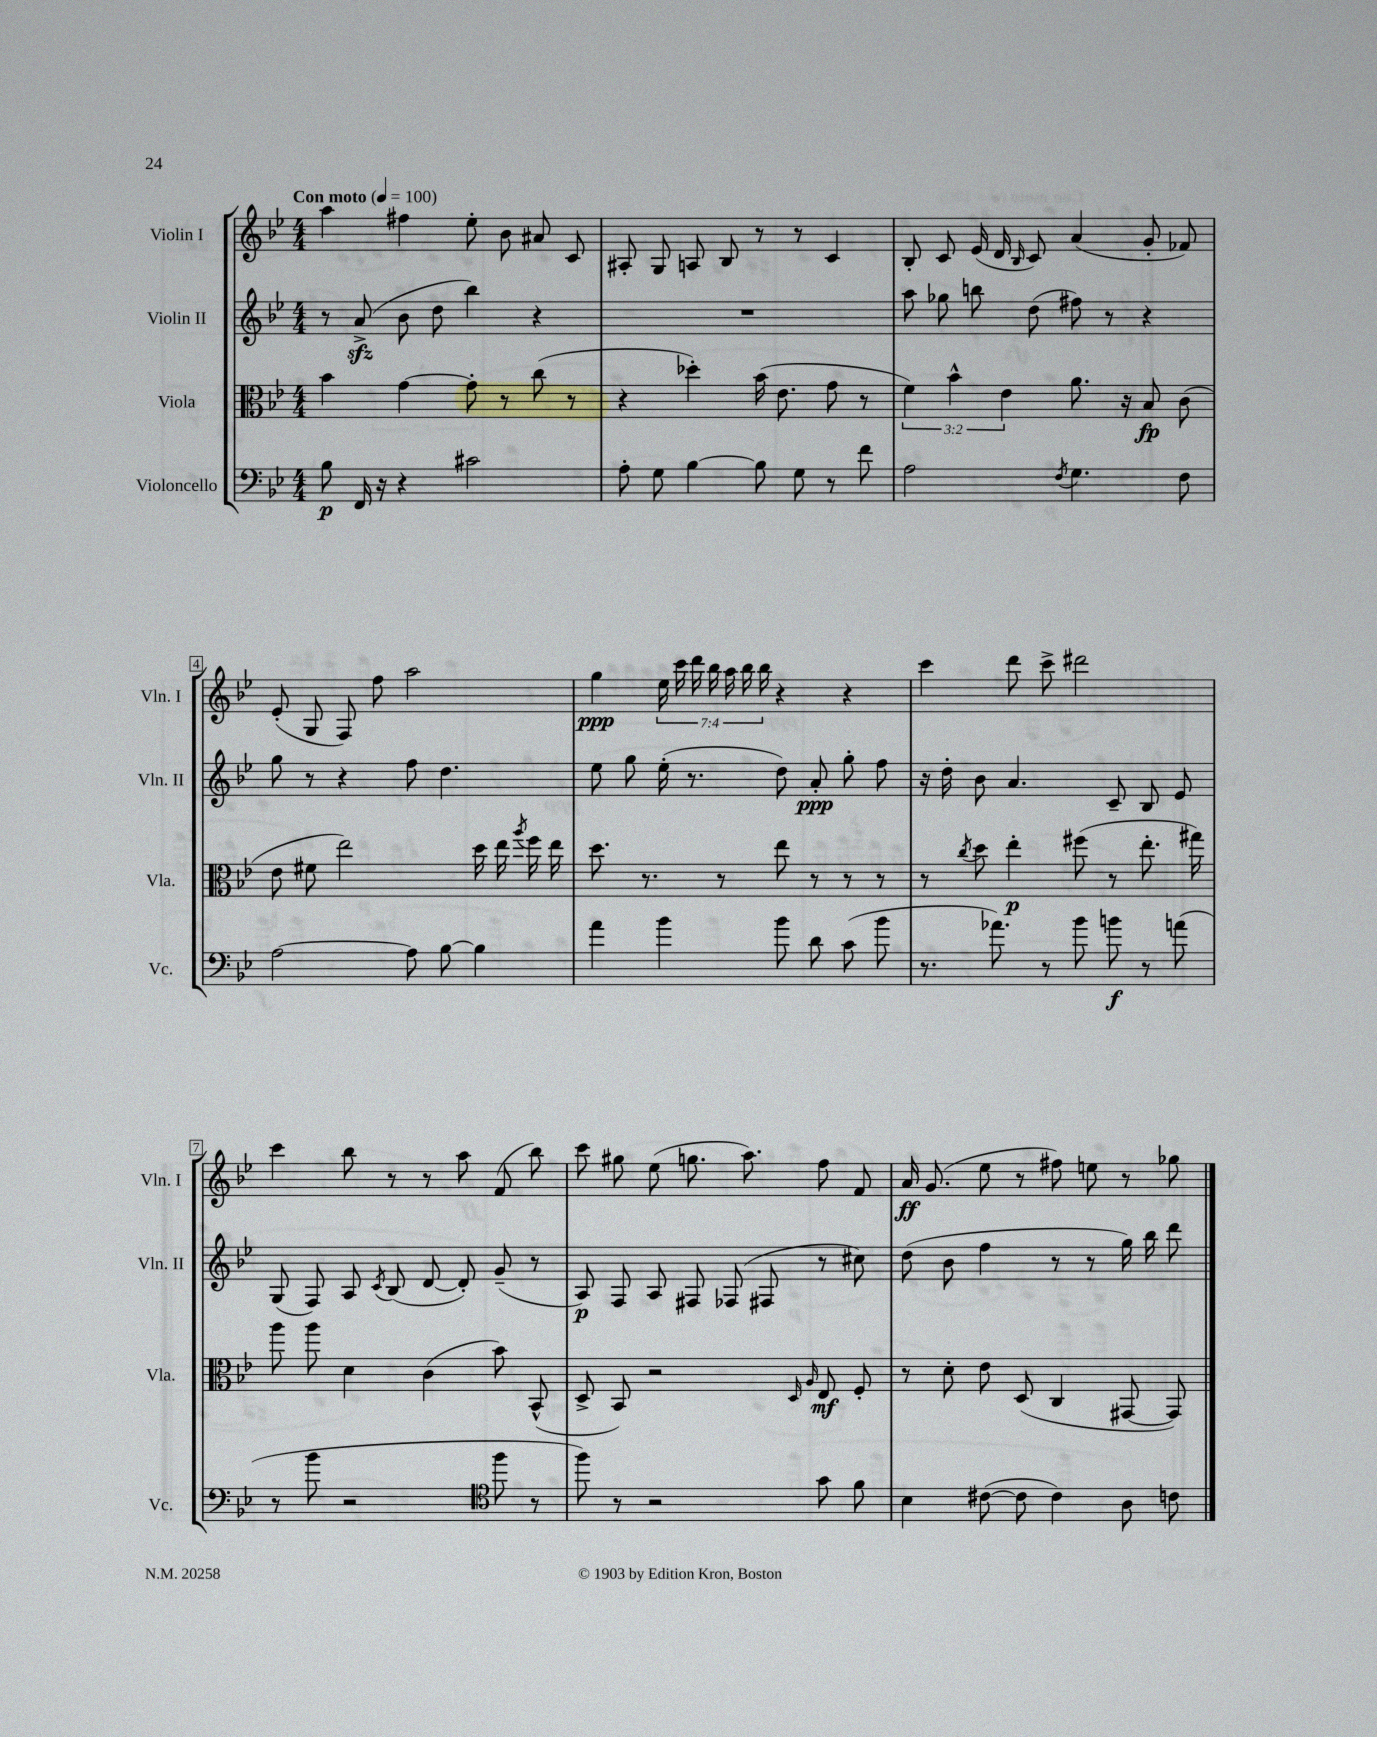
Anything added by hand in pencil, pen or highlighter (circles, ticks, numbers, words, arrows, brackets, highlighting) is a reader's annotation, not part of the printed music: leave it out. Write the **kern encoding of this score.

**kern	**dynam	**kern	**dynam	**kern	**dynam	**kern	**dynam
*part4	*part4	*part3	*part3	*part2	*part2	*part1	*part1
*staff4	*staff4	*staff3	*staff3	*staff2	*staff2	*staff1	*staff1
*I"Violoncello	*	*I"Viola	*	*I"Violin II	*	*I"Violin I	*
*I'Vc.	*	*I'Vla.	*	*I'Vln. II	*	*I'Vln. I	*
*clefF4	*	*clefC3	*	*clefG2	*	*clefG2	*
*k[b-e-]	*	*k[b-e-]	*	*k[b-e-]	*	*k[b-e-]	*
*M4/4	*	*M4/4	*	*M4/4	*	*M4/4	*
*MM100	*	*MM100	*	*MM100	*	*MM100	*
=1	=1	=1	=1	=1	=1	=1	=1
!	!	!	!	!	!	!LO:TX:a:B:t=Con moto	!
8B-\	p	4b-\	.	8r	.	4aa\	.
16FF/	.	.	.	(8azz^/	.	.	.
16r	.	.	.	.	.	.	.
4r	.	[4g\	.	8b-\	.	4ff#X\	.
.	.	.	.	8dd\	.	.	.
2c#X\	.	8g'\]	.	4bb-\)	.	8ee-'\	.
.	.	8r	.	.	.	8b-\	.
.	.	(8cc\	.	4r	.	8a#X/	.
.	.	8r	.	.	.	8c/	.
=2	=2	=2	=2	=2	=2	=2	=2
8A'\	.	4r	.	1r	.	8A#X'/	.
8G\	.	.	.	.	.	8G/	.
[4B-\	.	4dd-X'\)	.	.	.	8An/	.
.	.	.	.	.	.	8B-/	.
8B-\]	.	(16b-\	.	.	.	8r	.
.	.	8.e-\	.	.	.	.	.
8G\	.	.	.	.	.	8r	.
8r	.	8g\	.	.	.	4c/	.
8f\	.	8r	.	.	.	.	.
=3	=3	=3	=3	=3	=3	=3	=3
2A\	.	6f\)	.	8aa\	.	8B-'/	.
.	.	.	.	8gg-X\	.	8c/	.
.	.	6b-^^\	.	.	.	.	.
.	.	.	.	8bbn\	.	(16e-/	.
.	.	.	.	.	.	16d/	.
.	.	6e-\	.	.	.	.	.
.	.	.	.	.	.	16qqB-/	.
.	.	.	.	(8dd\	.	8c/)	.
8qF/	.	.	.	.	.	.	.
4.G\	.	8.a\	.	8ff#X\)	.	(4a/	.
.	.	.	.	8r	.	.	.
.	.	16r	.	.	.	.	.
.	.	8B-/	fp	4r	.	8g'/	.
8F\	.	(8c\	.	.	.	8f-X/)	.
!!LO:LB:g=z
=4	=4	=4	=4	=4	=4	=4	=4
[2A\	.	8e-\	.	8gg\	.	(8e-'/	.
.	.	8f#X\	.	8r	.	8G/	.
.	.	2ee-\)	.	4r	.	8F/)	.
.	.	.	.	.	.	8ff\	.
8A\]	.	.	.	8ff\	.	2aa\	.
[8B-\	.	.	.	4.dd\	.	.	.
4B-\]	.	16dd\	.	.	.	.	.
.	.	16ee-\	.	.	.	.	.
.	.	8qaa/	.	.	.	.	.
.	.	16ff\	.	.	.	.	.
.	.	16ee-\	.	.	.	.	.
=5	=5	=5	=5	=5	=5	=5	=5
4a\	.	8.dd\	.	8ee-\	.	4gg\	ppp
.	.	.	.	8gg\	.	.	.
.	.	8.r	.	.	.	.	.
4b-\	.	.	.	(16ee-'\	.	28ee-\	.
.	.	.	.	.	.	28ccc\	.
.	.	.	.	8.r	.	.	.
.	.	.	.	.	.	28ddd\	.
.	.	.	.	.	.	28bb-\	.
.	.	8r	.	.	.	.	.
.	.	.	.	.	.	28aa\	.
.	.	.	.	.	.	28bb-\	.
.	.	.	.	.	.	28bb-\	.
8b-\	.	8ee-\	.	8dd\)	.	4r	.
8d\	.	8r	.	8a'/	ppp	.	.
(8c\	.	8r	.	8gg'\	.	4r	.
8b-\	.	8r	.	8ff\	.	.	.
=6	=6	=6	=6	=6	=6	=6	=6
8.r	.	8r	.	16r	.	4ccc\	.
.	.	.	.	16dd'\	.	.	.
.	.	8qcc/	.	.	.	.	.
.	.	8dd\	.	8b-\	.	.	.
8.a-X\)	.	.	.	.	.	.	.
.	.	4ee-'\	p	4.a/	.	8ddd\	.
8r	.	.	.	.	.	8ccc^\	.
8b-\	.	(8ff#X\	.	.	.	2ddd#X\	.
8bn\	f	8r	.	8c~/	.	.	.
8r	.	8.ee-'\	.	8B-/	.	.	.
(8an\	.	.	.	8e-/	.	.	.
.	.	16gg#X\)	.	.	.	.	.
!!LO:LB:g=z
=7	=7	=7	=7	=7	=7	=7	=7
8r	.	8aa\	.	(8G/	.	4ccc\	.
8b-\	.	8aa\	.	8F/)	.	.	.
2r	.	4d\	.	8A/	.	8bb-\	.
.	.	.	.	8qc/	.	.	.
.	.	.	.	(8B-/	.	8r	.
.	.	(4c\	.	[8d/	.	8r	.
.	.	.	.	8d'/])	.	8aa\	.
*clefC4	*	*	*	*	*	*	*
8ff\	.	8b-\)	.	(8g~/	.	(8f/	.
8r	.	(8BB-^^/	.	8r	.	8bb-\)	.
=8	=8	=8	=8	=8	=8	=8	=8
8ff\)	.	8D^/	.	8A/)	p	8ccc\	.
8r	.	8BB-/)	.	8F/	.	8gg#X\	.
2r	.	2r	.	8A/	.	(8ee-\	.
.	.	.	.	8F#X/	.	8.ggn\	.
.	.	.	.	(8F-X/	.	.	.
.	.	.	.	.	.	8.aa\)	.
.	.	.	.	8F#X/	.	.	.
.	.	16qqD/	.	.	.	.	.
.	.	16qqA/	.	.	.	.	.
8g\	.	8E-/	mf	8r	.	8ff\	.
8f\	.	8F'/	.	8cc#X\)	.	8f/	.
=9	=9	=9	=9	=9	=9	=9	=9
4B-\	.	8r	.	(8dd\	.	16a/	ff
.	.	.	.	.	.	(8.g/	.
.	.	8d'\	.	8b-\	.	.	.
([8c#X\	.	8e-\	.	4ff\	.	8ee-\	.
8c#\]	.	(8D/	.	.	.	8r	.
4c#\)	.	4C/	.	8r	.	8ff#X\)	.
.	.	.	.	8r	.	8een\	.
8A\	.	[8GG#X/	.	16gg\)	.	8r	.
.	.	.	.	16bb-\	.	.	.
8cn\	.	8GG#/])	.	8ddd\	.	8gg-X\	.
==	==	==	==	==	==	==	==
*-	*-	*-	*-	*-	*-	*-	*-
